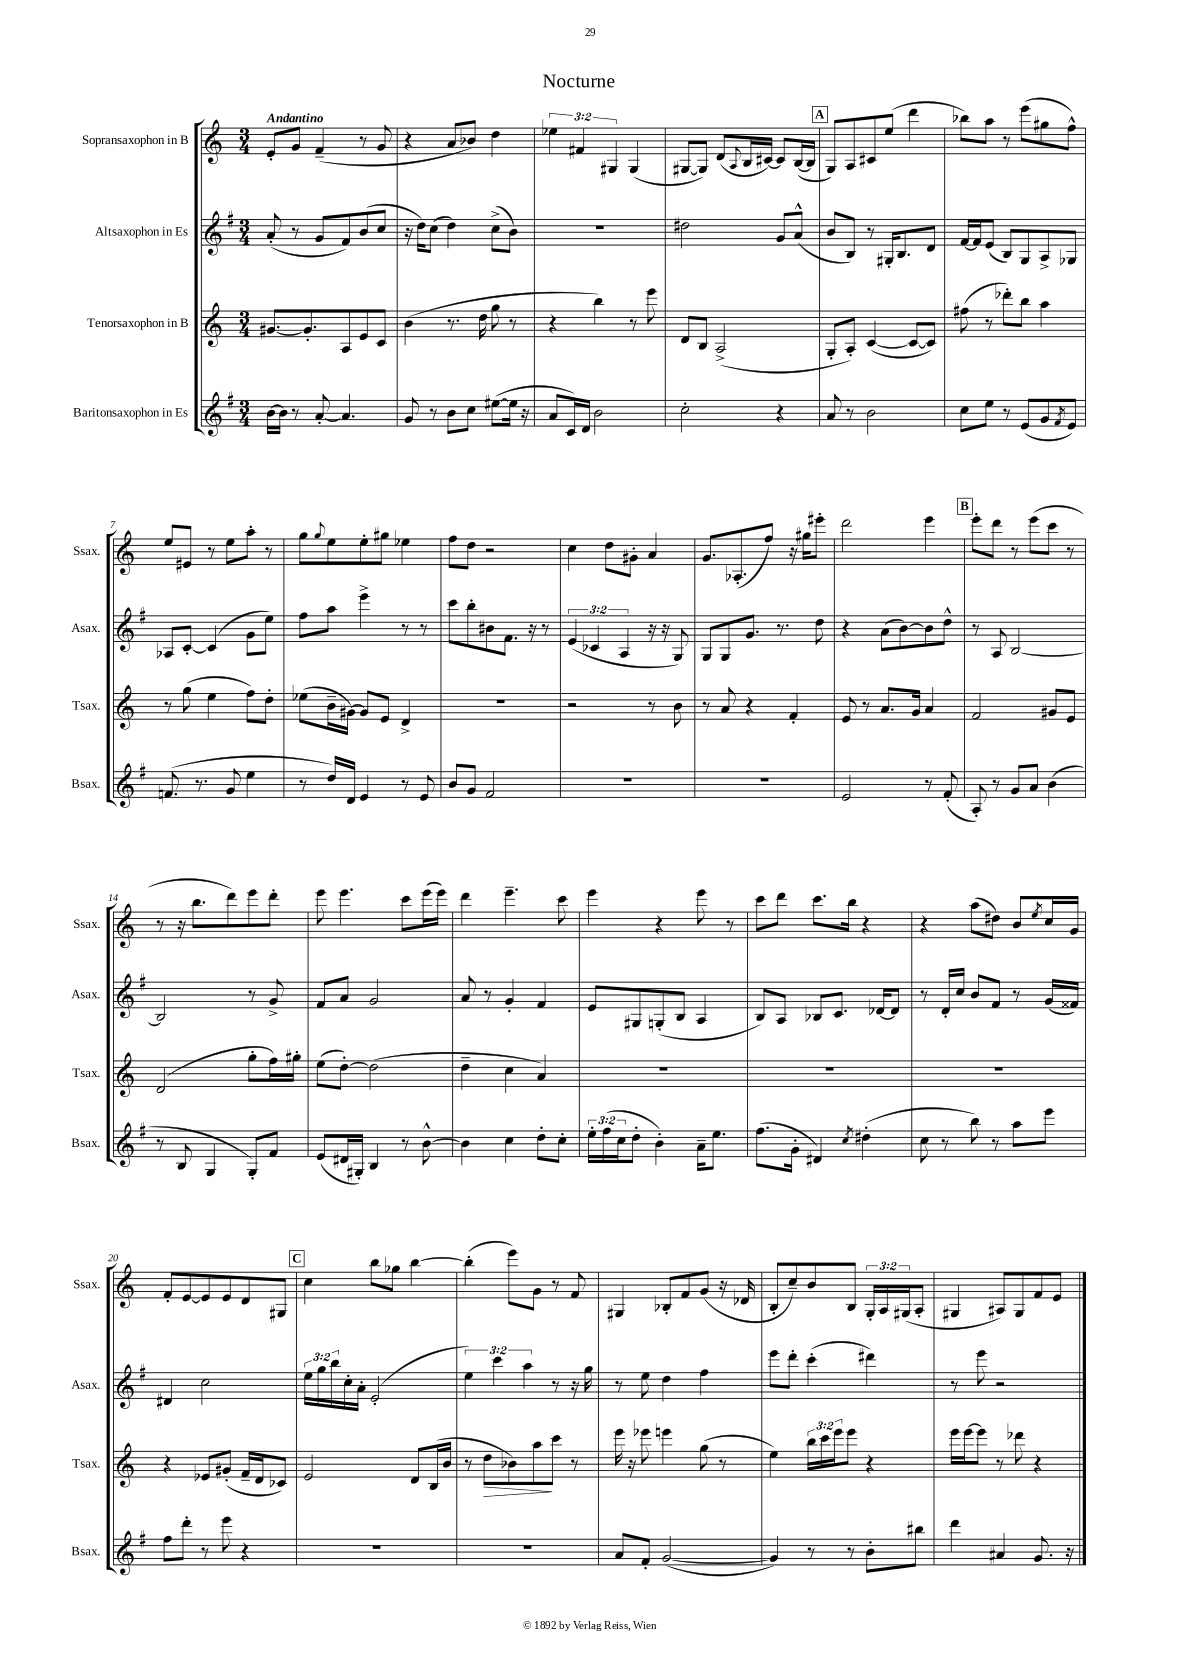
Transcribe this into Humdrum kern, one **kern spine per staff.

**kern	**kern	**kern	**kern
*staff4	*staff3	*staff2	*staff1
*clefG2	*clefG2	*clefG2	*clefG2
*k[f#]	*k[]	*k[f#]	*k[]
*M3/4	*M3/4	*M3/4	*M3/4
[16b	[8.g#	(8a'	8e'
16b]	.	.	.
8r	.	8r	8g
.	8.g#']	.	.
[8a'	.	8g	(4f~
4.a]	8A	8f#)	.
.	8e	(8b	8r
.	8c	8cc	8g
=	=	=	=
8g	(4b	16r	4r
.	.	16dd)	.
8r	.	(8cc	.
8b	8.r	4dd)	8a
8cc	.	.	8b-)
.	16dd	.	.
([8ee#	8gg	(8cc^	4dd
16ee#]	8r	8b)	.
16r	.	.	.
=	=	=	=
8a	4r	2.r	6ee-
16c)	.	.	.
.	.	.	6f#
16d	.	.	.
2b	4bb)	.	.
.	.	.	6G#
.	8r	.	(4G#
.	8eee	.	.
=	=	=	=
2cc'	8d	2dd#	[8G#
.	8B	.	8G#])
.	(2A^	.	(8d
.	.	.	8qqA
.	.	.	16B
.	.	.	[16c#)
4r	.	8g	8c#]
.	.	(8a^^	([16B
.	.	.	16B]
=	=	=	=
8a	8G'	8b	8G)
8r	8A')	8B)	8A
2b	([4c	8r	8c#
.	.	16G#'	(8ee
.	.	8.B	.
.	8c_	.	4ddd
.	8c])	8d	.
=	=	=	=
8cc	(8ff#	[16f#	8bb-)
.	.	16f#]	.
8ee	8r	(8e	8aa
8r	8ddd-')	8B)	8r
(8e	8bb	8G	(8eee
8g	4aa	8A^	8gg#
8qf#	.	.	.
8e)	.	8G-	8ff^^)
=	=	=	=
(8.f	8r	8A-	8ee
.	(8gg	[8c'	8e#
8.r	.	.	.
.	4ee	(4c]	8r
8g	.	.	8ee
4ee	8ff)	8g	8aa'
.	8dd'	8ee)	8r
=	=	=	=
8r	(8ee-	8ff#	8gg
.	.	.	8qqgg
16dd)	16b~	8aa	8ee
16d	[16g#)	.	.
4e	8g#]	4eee^	8ee'
.	8e	.	8gg#
8r	4d^	8r	4ee-
8e	.	8r	.
=	=	=	=
8b	2.r	8ccc	8ff
8g	.	8bb'	8dd
2f#	.	8b#	2r
.	.	8.f#	.
.	.	16r	.
.	.	8r	.
=	=	=	=
2.r	2r	(6e	4cc
.	.	6c-	.
.	.	.	8dd
.	.	6A	.
.	.	.	8g#'
.	8r	16r	4a
.	.	16r	.
.	8b	8G)	.
=	=	=	=
2.r	8r	8G	8.g
.	8a	8G	.
.	.	.	(8.A-'
.	4r	8.g	.
.	.	.	8ff)
.	.	8.r	.
.	4f'	.	16r
.	.	.	16gg#
.	.	8dd	8eee#'
=	=	=	=
2e	8e	4r	2ddd
.	8r	.	.
.	8.a	(8a	.
.	.	[8b)	.
.	16g	.	.
8r	4a	8b]	4eee
(8f#'	.	8dd^^	.
=	=	=	=
8A')	2f	8r	8eee'
8r	.	8A	8ddd
8g	.	[2B	8r
8a	.	.	(8eee
(4b	8g#	.	8ccc
.	8e	.	8r
=	=	=	=
8r	(2d	2B]	8r
8B	.	.	16r
.	.	.	8.bb
4G	.	.	.
.	.	.	8ddd)
8G')	8gg'	8r	8eee
8f#	16ff)	8g^	8ddd'
.	16gg#'	.	.
=	=	=	=
(8e	(8ee	8f#	8eee
16d#	[8dd')	8a	4.eee
16G#')	.	.	.
4B	(2dd]	2g	.
8r	.	.	8ccc
[8b^^	.	.	(16eee
.	.	.	16eee)
=	=	=	=
4b]	4dd~	8a	4ddd
.	.	8r	.
4cc	4cc	4g'	4.eee~
8dd'	4a)	4f#	.
8cc'	.	.	8ccc
=	=	=	=
24ee'	2.r	8e	4eee
(24ff#	.	.	.
24cc	.	.	.
8dd'	.	8G#	.
4b')	.	(8G'	4r
.	.	8B	.
16a~	.	4A	8eee
8.ee	.	.	.
.	.	.	8r
=	=	=	=
(8.ff#	2.r	8B)	8ccc
.	.	8A	8ddd
16g'	.	.	.
4d#)	.	8B-	8.ccc
.	.	8.c	.
.	.	.	16bb
8qcc	.	.	.
(4dd#'	.	.	4r
.	.	[16d-	.
.	.	8d-]	.
=	=	=	=
8cc	2.r	8r	4r
8r	.	16d'	.
.	.	16cc	.
8bb)	.	8b	(8aa
8r	.	8f#	8dd#)
8aa	.	8r	8b
.	.	.	8qee
8eee	.	(16g	16cc
.	.	16f##)	16g
=	=	=	=
8ff#	4r	4d#	8f'
8ddd'	.	.	[8e
8r	8e-	2cc	8e]
8eee	(8g#'	.	8e
4r	16f~	.	8d
.	16d	.	.
.	8c-)	.	8G#
=	=	=	=
2.r	2e	24ee	4cc
.	.	24gg	.
.	.	24bb	.
.	.	16cc'	.
.	.	16a'	.
.	.	(2e'	8bb
.	.	.	8gg-
.	8d	.	[4bb
.	(16B	.	.
.	16b	.	.
=	=	=	=
2.r	8r	6ee)	(4bb']
.	8dd	.	.
.	.	6ccc	.
.	8b-)	.	8eee)
.	.	6aa	.
.	8aa	.	8g
.	8ccc	8r	8r
.	8r	16r	8f
.	.	16gg	.
=	=	=	=
8a	16eee	8r	4G#
.	16r	.	.
8f#'	8eee-	8ee	.
([2g	4eee	4dd	8B-'
.	.	.	8f
.	(8gg	4ff#	(8g
.	8r	.	16r
.	.	.	16d-
=	=	=	=
4g])	4ee)	8eee	8B'
.	.	8ddd'	8cc~)
8r	24bb	(4ccc'	8b
.	24ccc	.	.
.	24eee	.	.
8r	8eee	.	8B
8b'	4r	4ddd#)	24G'
.	.	.	24A
.	.	.	(24G#
8bb#	.	.	8A'
=	=	=	=
4ddd	16eee	8r	4G#
.	[16eee	.	.
.	8eee]	8eee	.
4a#	8r	2r	8A#)
.	8ddd-	.	8G#
8.g	4r	.	8f
.	.	.	8e
16r	.	.	.
==	==	==	==
*-	*-	*-	*-
